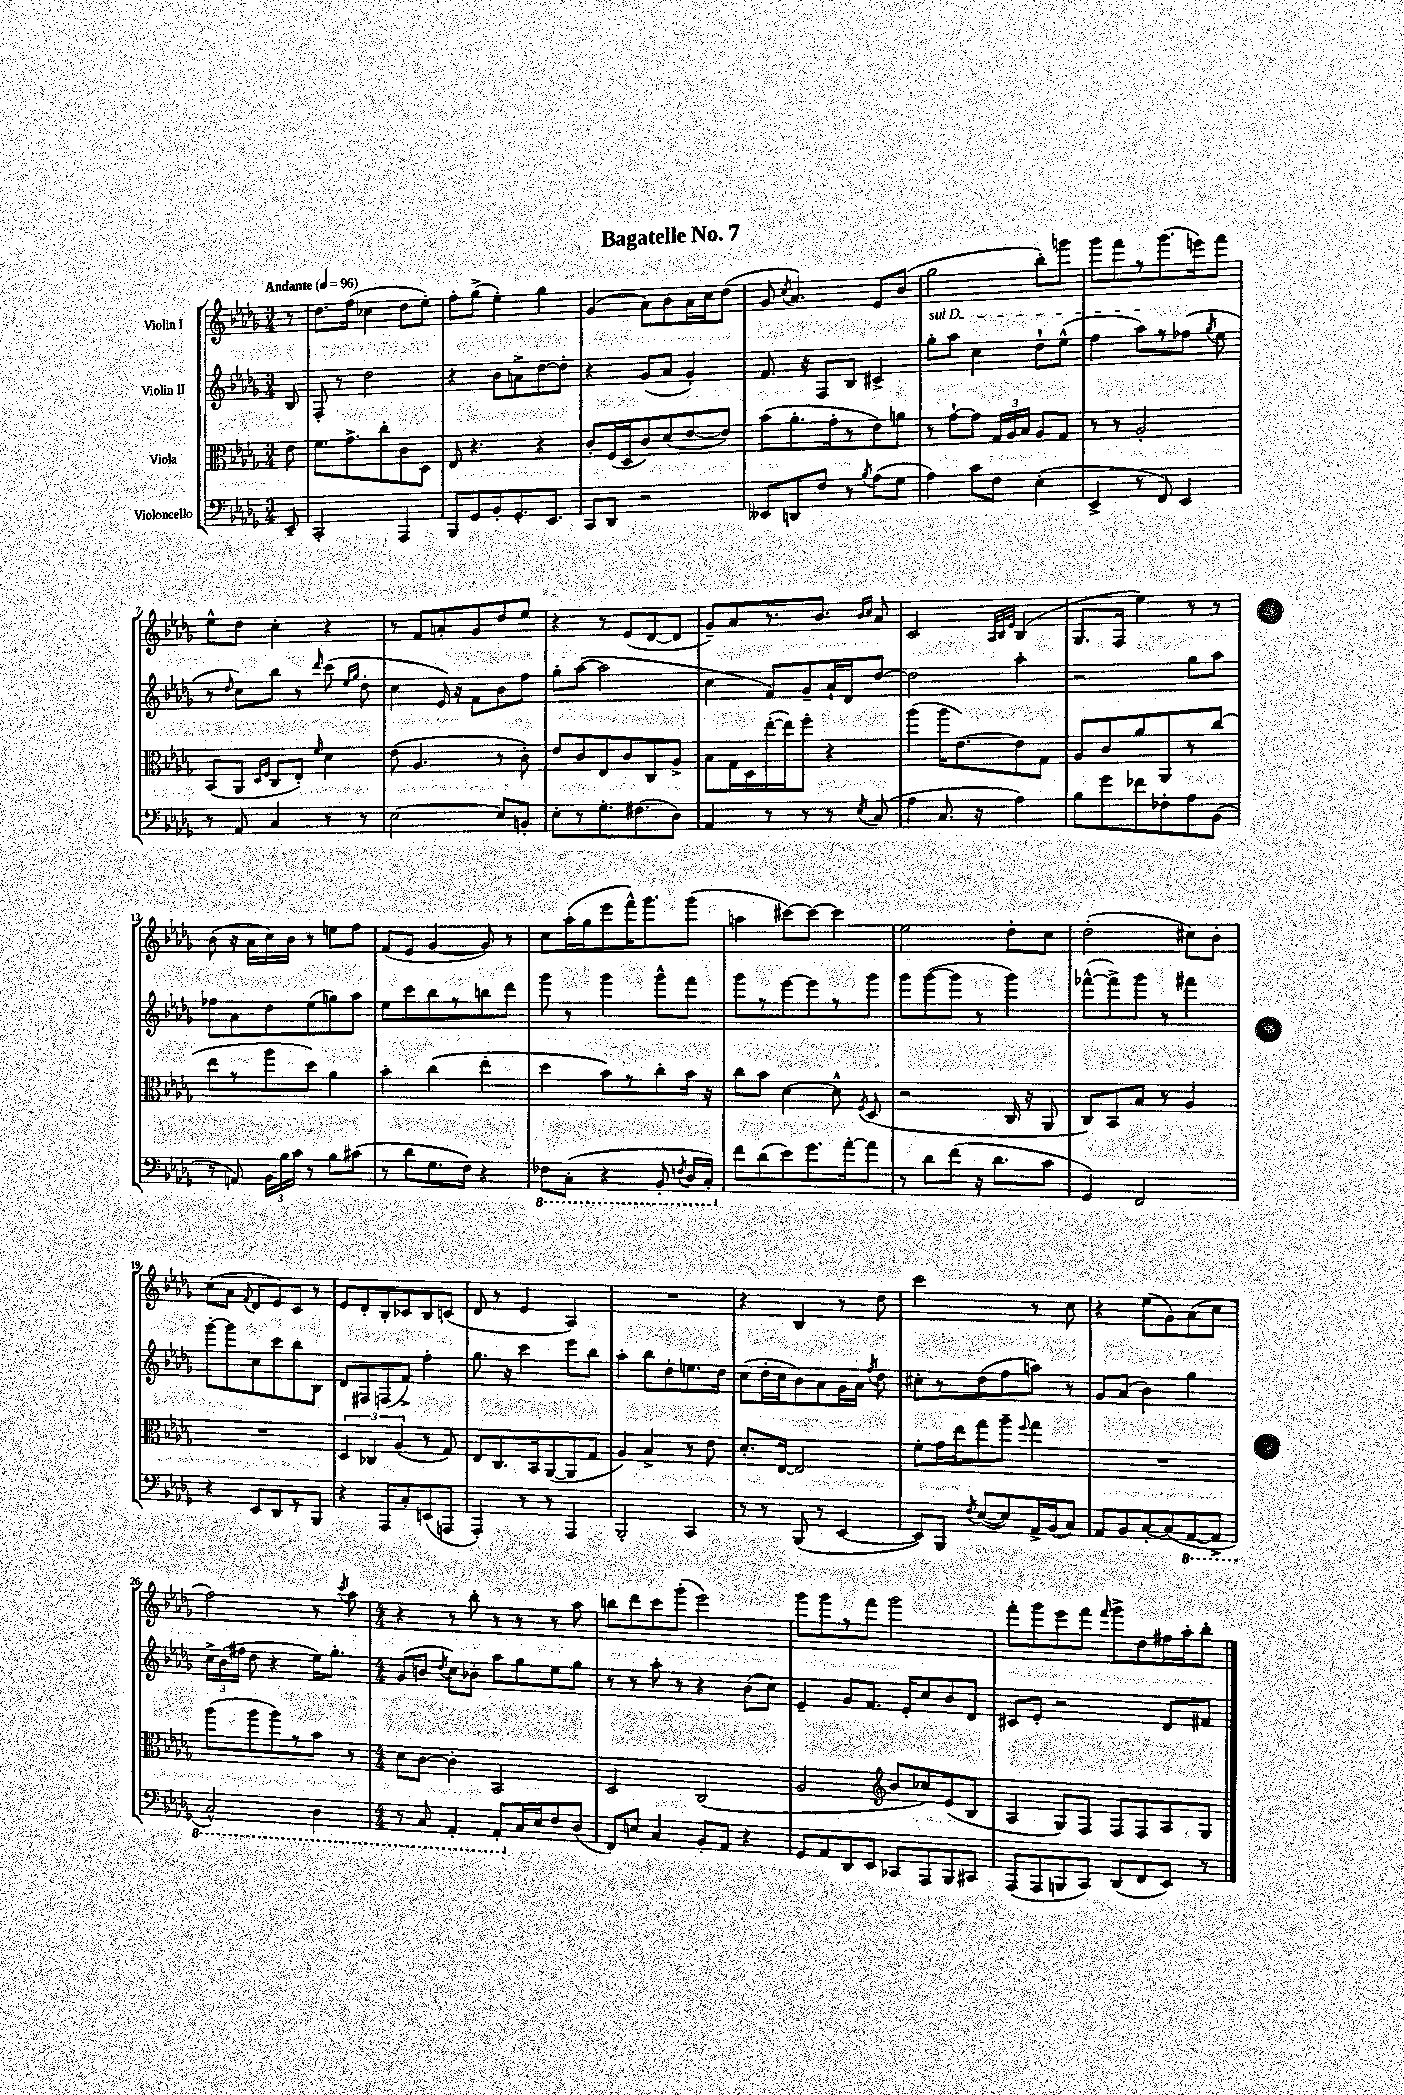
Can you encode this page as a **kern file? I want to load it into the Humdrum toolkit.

**kern	**kern	**kern	**kern
*part4	*part3	*part2	*part1
*staff4	*staff3	*staff2	*staff1
*I"Violoncello	*I"Viola	*I"Violin II	*I"Violin I
*clefF4	*clefC3	*clefG2	*clefG2
*k[b-e-a-d-g-]	*k[b-e-a-d-g-]	*k[b-e-a-d-g-]	*k[b-e-a-d-g-]
*M3/4	*M3/4	*M3/4	*M3/4
*MM96	*MM96	*MM96	*MM96
=	=	=	=
!	!	!	!LO:TX:a:B:t=Andante
8EE-~/	8e-\	8B-/	8r
=1	=1	=1	=1
2CC'/	8.f\L	8F'/	8.dd-\L
.	.	8r	.
.	8.g-^\	.	(16ff\Jk
.	.	2dd-\	4cc-X\
.	8cc'\	.	.
4AAA-/	8c\	.	8dd-\L
.	8D-\J	.	8ee-'\J)
=2	=2	=2	=2
8BBB-/L	8E-/	4r	8ff'\L
8GG-/	4.r	.	(8gg-^\J
8BB-'/	.	8b-\L	4ee-'\)
8.GG-'/	.	8an^\	.
.	4r	[8dd-\	4gg-\
8.EE-/J	.	.	.
.	.	8dd-'\J]	.
=3	=3	=3	=3
8CC/L	8c'/L	4r	(4g-/
8DD-/J	(16F/L	.	.
.	16D-/J	.	.
2r	8c/)	(8g-/L	8a-\L)
.	(8d-/	8a-/J	8b-\
.	[8e-/	4g-'/)	16a-\L
.	.	.	16cc\J
.	8e-/J])	.	(8dd-\J
=4	=4	=4	=4
8EE--X/L	(8b-\L	8.f/	8g-/
.	.	.	8qcc/
8DDn/	8.a-'\	.	4.a-/)
.	.	16r	.
8F/J	.	8F/L	.
.	16g-'\k	.	.
8r	8r	8B-/J	.
8qB-/	.	.	.
(8A-\L	8e-\)	4c#X^/	8e-/L
8G-\J	8an\J	.	(8b-/J
=5	=5	=5	=5
!	!	!LO:TX:a:i:t=sul D	!
4A-\)	8r	8gg-'\L	2gg-\
.	[8g-`\L	8aa-\J	.
8c\L	8g-\J]	4cc\	.
8F\J	24G-/LL	.	.
.	24A-/	.	.
.	24B-/JJ	.	.
(4E-'\	8A-/L	8dd-`\L	8bb-'\L)
.	8G-/J	(8ee-^^\J	8gggn\J
=6	=6	=6	=6
4EE-^/	8r	4ff\	8ggg-\L
.	8r	.	8fff\
8r	2A-'/	8aa-\L)	8r
8FF/)	.	8r	(8.ggg-\
4EE-/	.	(8ff-X\J	.
.	.	.	16eeen\k)
.	.	8qgg-/	.
.	.	8ee-\	8fff\J
!!LO:LB:g=z
=7	=7	=7	=7
8r	(8BB-/L	8r	8ee-^^\L
.	.	16qqdd-/	.
8AA-/	8AA-/J	8cc\L)	8dd-\J
.	16qqD-/LL	.	.
.	16qqF/JJ	.	.
4C/	8C/L	8bb-\J	4cc'\
.	8E-'/J)	8r	.
.	16qqf/	16qqddd-/	.
8r	4d-\	(8ccc\	4r
.	.	16qqee-/LL	.
.	.	16qqgg-/JJ	.
8r	.	8dd-'\	.
=8	=8	=8	=8
[2E-\	(8e-\	4cc\	8r
.	4.A-/	.	8f/L
.	.	16e-/)	8an'/
.	.	16r	.
.	.	8f\L	8g-/
8E-/L]	8r	8b-\	8dd-/
8BBn'/J	8c'\)	8ff\J	8ee-/J
=9	=9	=9	=9
8E-'\L	8e-/L	8gg-'\L	4r
8r	8c/	([8aa-\J	.
8.G-'\	8E-/	2aa-\]	8r
.	8c/	.	(8e-/L
(8.F#X\	.	.	.
.	8C/	.	[8d-/
8D-\J)	8A-^/J	.	8d-/J]
=10	=10	=10	=10
4AA-/	8B-\L	4cc\	8g-~/L)
.	16G-\L	.	8a-/
.	16D-\	.	.
8r	([16ee-'\	8f/L)	8.r
.	16ee-\J])	.	.
8r	8ff'\J	8g-~/	.
.	.	.	8.b-/J
8r	4r	16a-`/L	.
.	.	16d-/J	.
.	.	.	16qqb-/LL
8qE-/	.	.	16qqcc/JJ
(8C/	.	[8dd-/J	8a-/
=11	=11	=11	=11
4A-\	(4aa-\	2dd-\]	2c/
8.C/	16aa-\KL	.	.
.	[8.e-\)	.	.
16r	.	.	.
.	.	.	32qqA-/LLL
.	.	.	32qqB-/
.	.	.	32qqe-/JJJ
4A-\)	8e-\]	4aa-'\	(4B-/
.	8G-\J	.	.
=12	=12	=12	=12
8B-\L	8A-/L	2r	8.G-/L
8g-\	8c/	.	.
.	.	.	16F/Jk
8f-X\	8a-/	.	4ee-\)
8F-X'\	8AA-/	.	.
8A-\	8r	8gg-\L	8r
(8BB-\J	(8cc/J	8aa-\J	8r
!!LO:LB:g=z
=13	=13	=13	=13
8r	8ee-\L	8ff-X\L	(8b-\
8AAn/)	8r	8a-\	16r
.	.	.	16a-\LL
24BB-\LL	8aa-\	8dd-\	16cc\)
24B-\	.	.	.
.	.	.	16b-\JJ
24c\JJ	.	.	.
8r	8dd-\J)	(8ee-\	8r
8B-\L	4a-\	8ggn\)	8een\L
(8c#X\J	.	8aa-\J	8ff\J
=14	=14	=14	=14
8r	4b-'\	8ee-\L	(8f/L
8d-\L	.	8ccc\	8e-/J
8.G-\	(4cc\	8bb-\	[4g-/
.	.	8r	.
16F\Jk)	.	.	.
4r	4ee-'\	8bbn\	8g-/])
.	.	8ddd-\J	8r
=15	=15	=15	=15
*8ba	*	*	*
8FF-X\L	4dd-\	8ggg-\	8cc\L
(8CC'\J	.	8r	(16aa-'\L
.	.	.	16gg-\J
4r	8b-\L)	4ggg-\	8eee-\
.	8r	.	16fff^^\K)
.	.	.	8.ggg-\
8BBB-'/	8cc'\	8ggg-^^\L	.
8qFFn/	.	.	.
16DD-/LL	16b-\Jk	8fff\J	(8ggg-\J
16CC'/JJ)	16r	.	.
=16	=16	=16	=16
*X8ba	*	*	*
8f\L	8cc\L	8ggg-\L	4aan\
(8d-\	8b-\J	8r	.
8e-\)	[4d-\	[8eee-\	[8ccc#X\L)
8.g-\	.	8eee-\]	8ccc#\J_
.	8d-^^\]	8r	4ccc#\]
[16a-'\k	.	.	.
.	8qF/	.	.
8a-\J]	(8D-/	8ggg-\J	.
=17	=17	=17	=17
8r	2r	8ggg-\L	2ee-\
8d-\L	.	([8ggg-\	.
(8f\J	.	8ggg-\J]	.
16r	.	8r	.
8.d-\L	.	.	.
.	16C/	4ggg-\)	8dd-'\L
.	16r	.	.
8c\J	8AA-/	.	8cc\J
=18	=18	=18	=18
4GG-/)	8C/L)	([8fff-X^^\L	(2dd-'\
.	8BB-/	8fff-^\])	.
2FF/	8B-/J	8ggg-\J	.
.	8r	8r	.
.	4A-/	4fff#X\	8cc#X\L)
.	.	.	8b-'\J
!!LO:LB:g=z
=19	=19	=19	=19
4r	2.r	[8ggg-'\L	(8cc\L
.	.	8ggg-\]	8a-\J
.	.	.	8qqf/
8EE-/L	.	8cc\	8d-/L
8DD-/	.	8ccc\	8e-/)
8r	.	8bb-\	8c/J
8BBB-/J	.	8B-\J	8r
=20	=20	=20	=20
4r	6D-/	8d-/L	8e-/L
.	.	8F#X/	8d-'/
.	6C-X/	.	.
8AAA-/L	.	(8Fn/	8B-'/
.	(6A-/	.	.
8C'/	.	8f^/J)	8c-X/
(8EEn/	8r	4ff'\	8B-/
8AAAn/J	8G-/)	.	(8cn/J
=21	=21	=21	=21
4AAA-'/)	8E-/L	8.gg-\	8d-/
.	8.C/	.	8r
.	.	16r	.
8r	.	4ccc\	4e-/
.	16BB-/k	.	.
8r	([8AA-/	.	.
4AAA-/	8AA-/]	8eee-\L	4A-/)
.	8G-/J	8bb-\J	.
=22	=22	=22	=22
2BBB-'/	4A-/)	4aa-'\	2.r
.	4B-^/	8bb-\L	.
.	.	8dd-'\	.
4CC/	8r	8.een\	.
.	8e-\	.	.
.	.	16dd-\Jk	.
=23	=23	=23	=23
8r	8.d-'/L	(8cc\L	4r
8r	.	16dd-'\L	.
.	[16E-/Jk	16cc\J	.
(8BBB-/	2E-/]	8b-\)	4B-/
8r	.	8a-\	.
[4EE-/	.	16g-\L	8r
.	.	16a-\JJ	.
.	.	8qff/	.
.	.	8dd-\	8dd-\
=24	=24	=24	=24
8EE-/L])	8f'\L	8cc#X'\L	2ccc\
8BBB-/J	16g-\L	8r	.
.	16ee-\J	.	.
8qF/	.	.	.
([8E-/L	8gg-\	(8dd-\	.
8E-/])	8aa-~\J	8ff\	.
.	8qqff/	.	.
16AA-^/L	4gg-\	8aan\J)	8r
(16BB-/J	.	.	.
8C/J)	.	8r	8cc\
=25	=25	=25	=25
8AA-/L	2.r	8g-/L	4r
8BB-/	.	(8a-/J	.
[8C'/	.	4b-\)	(8ee-\L
(8C/]	.	.	8g-\)
*8ba	*	*	*
[8AAA-/	.	4gg-\	(8a-\
8AAA-^/J]	.	.	8cc\J
!!LO:LB:g=z
=26	=26	=26	=26
2CC^^/)	(8aa-\L	24cc^\LL	2ff\)
.	.	(24b-\	.
.	.	24ff#X\JJ	.
.	8aa-\	8dd-\	.
.	8aa-\)	4r	.
.	8r	.	.
4DD-\	8b-\J	16ee-\KL)	8r
.	.	8.gg-'\J	.
.	.	.	8qccc/
.	8r	.	8aa-\
=27	=27	=27	=27
*M4/4	*M4/4	*M4/4	*M4/4
8r	8d-\L	(8g-/L	4r
8CC/	[8c\J	8bn/J	.
.	.	8qdd-/	.
4AAA-'/	4c'\]	8cc\L)	8r
.	.	8b-X'\J	8bb-'\
8AAA-'/L	2BB-/	8aa-\L	8r
*X8ba	*	*	*
16C/L	.	8gg-\	8r
16E-/J	.	.	.
8F/	.	8ee-\	8r
(8D-/J	.	8gg-\J	8aa-\
=28	=28	=28	=28
8FF/L)	2D-/	8r	8bbn\L
8En/J	.	8r	8ddd-\
4C/	.	8aa-'\	8ccc\
.	.	8r	(8ggg-'\J
8BB-'/L	(2C/	4r	2eee-\)
8AA-/J	.	.	.
4r	.	(8b-\L	.
.	.	8cc\J)	.
=29	=29	=29	=29
8GG-/L	2A-/	4e-~/	8ggg-\L
8AA-/	.	.	8ggg-\
8DD-/	.	8g-/L	8r
8EE-/J	.	8.f/J	8fff\J
*	*clefG2	*	*
8CC-X/L	8b-/L	.	2ggg-\
.	.	16e-'/KL	.
8AAA-/	8cc-X/)	8cc/	.
8BBB-/	(8e-/	8b-/	.
8CC#X/J	8B-/J	8d-/J	.
=30	=30	=30	=30
(8AAA-/L	4A-/	8c#X/L	8fff'\L
8AAA-/	.	8e-'/J	8ggg-\
8BBBn/	8G-/L)	2r	8eee-\
8CC/J)	8F/J	.	8fff\J
.	.	.	16qqfff/
(8DD-/L	8F/L	.	8ggg-^\L
8FF/	8F/	.	8dd-\
8EE-/J)	8A-/	8d-/L	16ff#X\L
.	.	.	16aa-'\J
8r	8G-/J	8f#X/J	8bb-'\J
==	==	==	==
*-	*-	*-	*-
